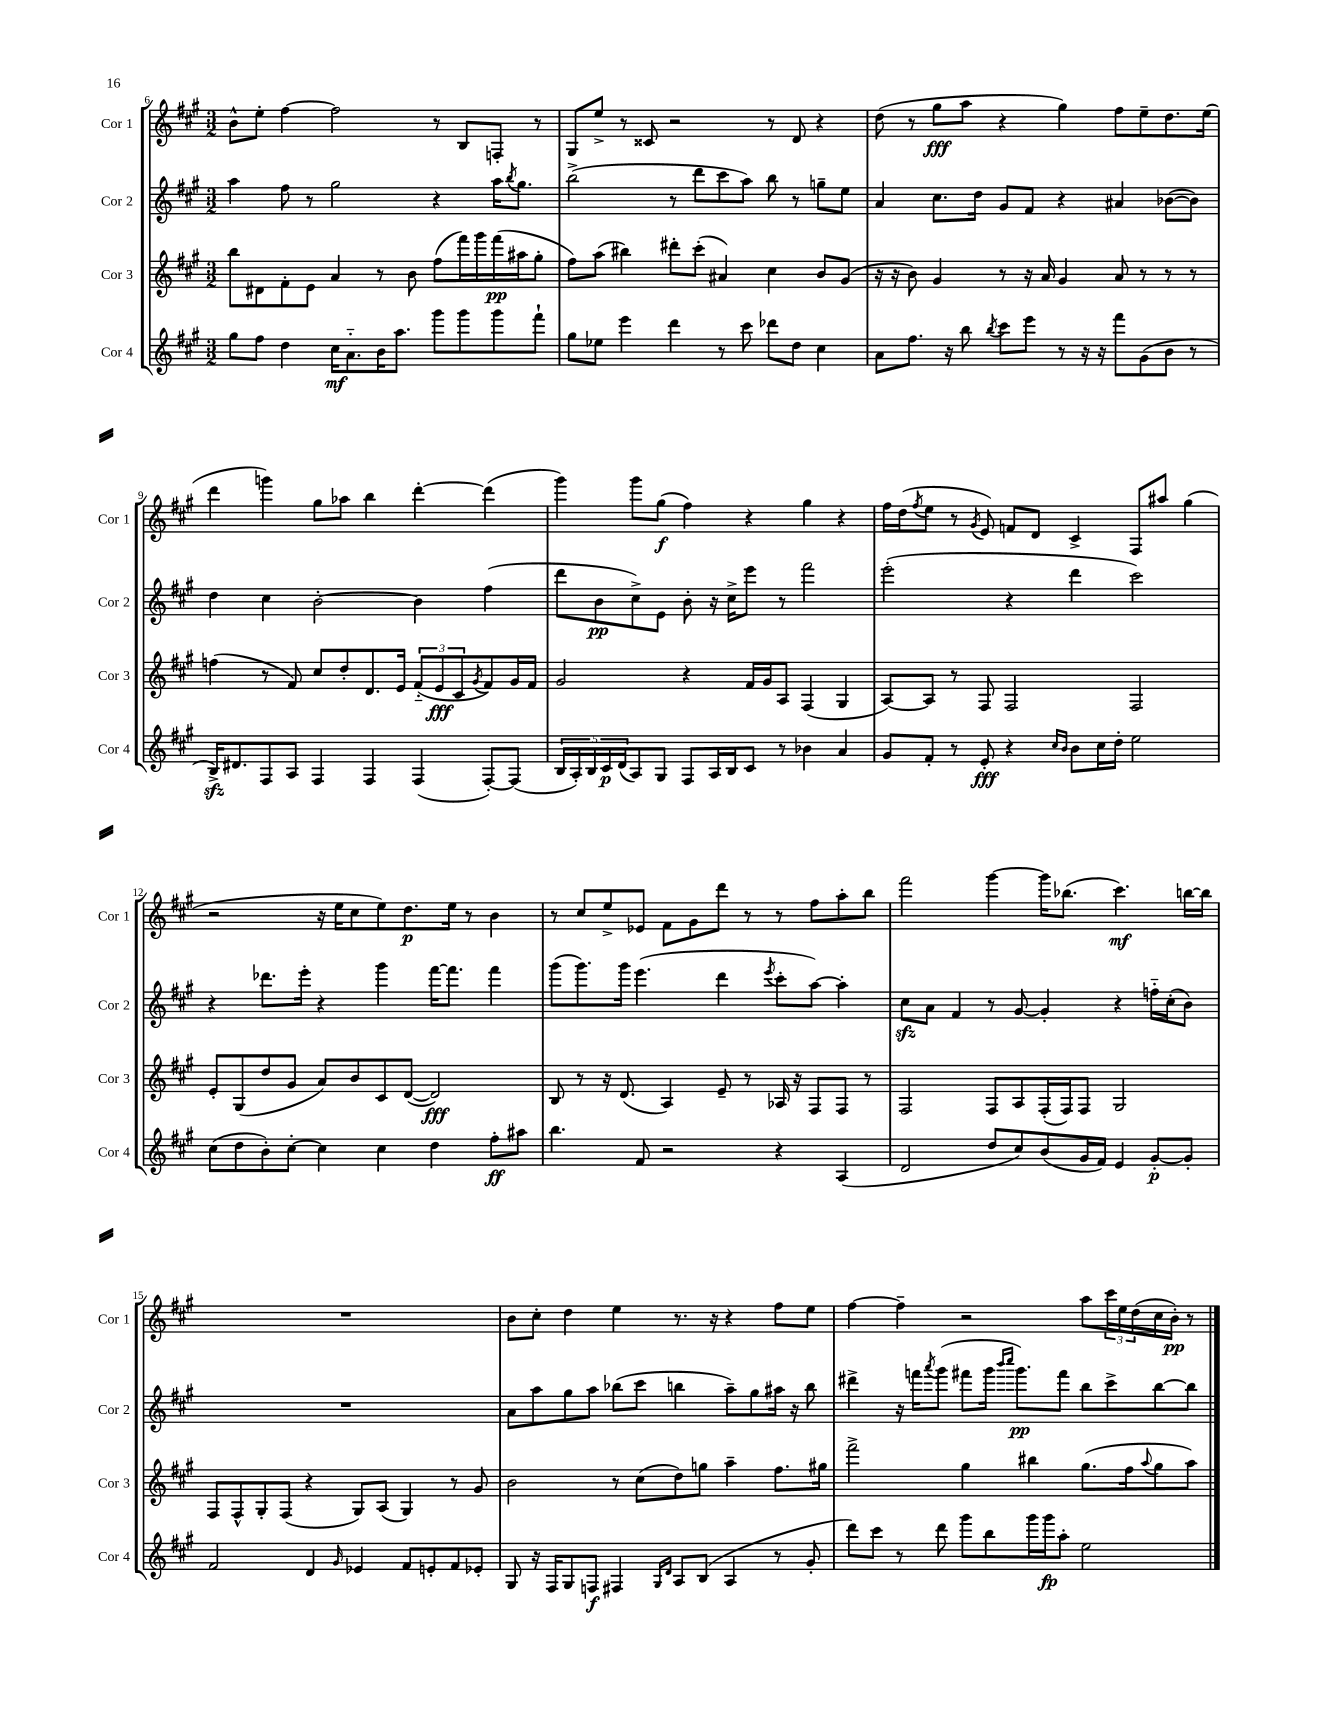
<<
\new StaffGroup <<
\new Staff = "s0" \with { instrumentName = "Cor 1" shortInstrumentName = "Cor 1" } {
    \clef treble \key a \major \numericTimeSignature \time 3/2
    b'8-^ e''8-. fis''4~ fis''2 r8 b8 f8-. r8 |
    gis8 e''8-> r8 cisis'8 r2 r8 d'8 r4 |
    d''8( r8 gis''8\fff a''8 r4 gis''4) fis''8 e''8-- d''8. e''16( |
    d'''4 g'''4) gis''8 aes''8 b''4 d'''4~-. d'''4( |
    gis'''4) gis'''8 gis''8\f( fis''4) r4 gis''4 r4 |
    fis''16 d''16( \acciaccatura { fis''8 } e''8 r8 \acciaccatura { gis'8 } e'8) f'8 d'8 cis'4-> fis8 ais''8 gis''4( |
    r2 r16 e''16 cis''8 e''8) d''8.\p e''16 r8 b'4 |
    r8 cis''8 e''8-> ees'8 fis'8 gis'8 d'''8 r8 r8 fis''8 a''8-. b''8 |
    fis'''2 gis'''4~ gis'''16 bes''8.( cis'''4.\mf) b''16~ b''16 |
    R1. |
    b'8 cis''8-. d''4 e''4 r8. r16 r4 fis''8 e''8 |
    fis''4~ fis''4-- r2 a''8 \tuplet 3/2 { cis'''16 e''16 d''16( } cis''16 b'16-.\pp) r8 \bar "|." |
}
\new Staff = "s1" \with { instrumentName = "Cor 2" shortInstrumentName = "Cor 2" } {
    \clef treble \key a \major \numericTimeSignature \time 3/2
    a''4 fis''8 r8 gis''2 r4 a''16 \acciaccatura { b''8 } gis''8. |
    b''2->( r8 d'''8 cis'''8 a''8) b''8 r8 g''8-- e''8 |
    a'4 cis''8. d''16 gis'8 fis'8 r4 ais'4 bes'8~( bes'8) |
    d''4 cis''4 b'2~-. b'4 fis''4( |
    d'''8 b'8\pp cis''8->) e'8 b'8-. r16 cis''16-> e'''8 r8 fis'''2 |
    e'''2-.( r4 d'''4 cis'''2) |
    r4 des'''8. e'''16-. r4 gis'''4 fis'''16~ fis'''8. fis'''4 |
    gis'''8( gis'''8.) gis'''16 e'''4.( d'''4 \acciaccatura { e'''8 } cis'''8-. a''8~) a''4-. |
    cis''8\sfz a'8 fis'4 r8 gis'8~ gis'4-. r4 f''16-_ cis''16-.( b'8) |
    R1. |
    a'8 a''8 gis''8 a''8 bes''8( cis'''8 b''4 a''8--) gis''8 ais''16 r16 b''8 |
    dis'''4-> r16 f'''16 \acciaccatura { a'''8 } gis'''8( fis'''8 gis'''16 \grace { b'''16 cis''''16 } gis'''8.\pp) fis'''8 b''8 cis'''8-> b''8~ b''8 \bar "|." |
}
\new Staff = "s2" \with { instrumentName = "Cor 3" shortInstrumentName = "Cor 3" } {
    \clef treble \key a \major \numericTimeSignature \time 3/2
    b''8 dis'8 fis'8-. e'8 a'4 r8 b'8 fis''8( fis'''16) gis'''16 fis'''16\pp( ais''16 gis''8-. |
    fis''8) a''8( bis''4) dis'''8-. cis'''8-.( ais'4) cis''4 b'8 gis'8( |
    r16 r16 b'8) gis'4 r8 r16 a'16 gis'4 a'8 r8 r8 r8 |
    f''4( r8 fis'8) cis''8 d''8-. d'8. e'16 \tuplet 3/2 { fis'8-_( e'8\fff cis'8 } \acciaccatura { gis'8 } fis'8) gis'16 fis'16 |
    gis'2 r4 fis'16 gis'16 a8 fis4( gis4 |
    a8~) a8 r8 fis8 fis2 fis2 |
    e'8-. gis8( d''8 gis'8 a'8) b'8 cis'8 d'8~( d'2\fff) |
    b8 r8 r16 d'8.( a4) e'8-- r8 aes16 r16 fis8 fis8 r8 |
    fis2 fis8 a8 fis16-.( fis16) fis8 gis2 |
    fis8 fis8-^ gis8-. fis8( r4 gis8) a8( gis4) r8 gis'8 |
    b'2 r8 cis''8( d''8) g''8 a''4-- fis''8. gis''16 |
    fis'''2-> gis''4 bis''4 gis''8.( fis''16 \appoggiatura { a''8 } gis''8 a''8) \bar "|." |
}
\new Staff = "s3" \with { instrumentName = "Cor 4" shortInstrumentName = "Cor 4" } {
    \clef treble \key a \major \numericTimeSignature \time 3/2
    gis''8 fis''8 d''4 cis''16\mf a'8.-_ b'16 a''8. gis'''8 gis'''8 gis'''8 fis'''8-! |
    gis''8 ees''8 e'''4 d'''4 r8 cis'''8 des'''8 d''8 cis''4 |
    a'8 fis''8. r16 b''8 \acciaccatura { b''8 } cis'''8 e'''8 r8 r16 r16 fis'''8 gis'8( b'8 r8 |
    b16->\sfz) dis'8. fis8 a8 fis4 fis4 fis4( fis8~-.) fis8( |
    \tuplet 5/4 { b16 a16-.) b16 cis'16\p d'16( } a8) gis8 fis8 a16 b16 cis'8 r8 bes'4 a'4 |
    gis'8 fis'8-. r8 e'8-.\fff r4 \grace { cis''16 b'16 } b'8 cis''16 d''16-. e''2 |
    cis''8( d''8 b'8-.) cis''8~-. cis''4 cis''4 d''4 fis''8-.\ff ais''8 |
    b''4. fis'8 r2 r4 a4( |
    d'2 d''8 cis''8) b'8( gis'16 fis'16) e'4 gis'8~-.\p gis'8-. |
    fis'2 d'4 \grace { gis'16 } ees'4 fis'8 e'8-. fis'8 ees'8-. |
    gis8 r16 fis16 gis8 f8\f fis4 \grace { gis16 d'16 } a8 b8( a4 r8 gis'8-. |
    d'''8) cis'''8 r8 d'''8 gis'''8 b''8 gis'''16 gis'''16\fp a''8-. e''2 \bar "|." |
}
>>
>>
\layout { \context { \Score currentBarNumber = #6 } }
